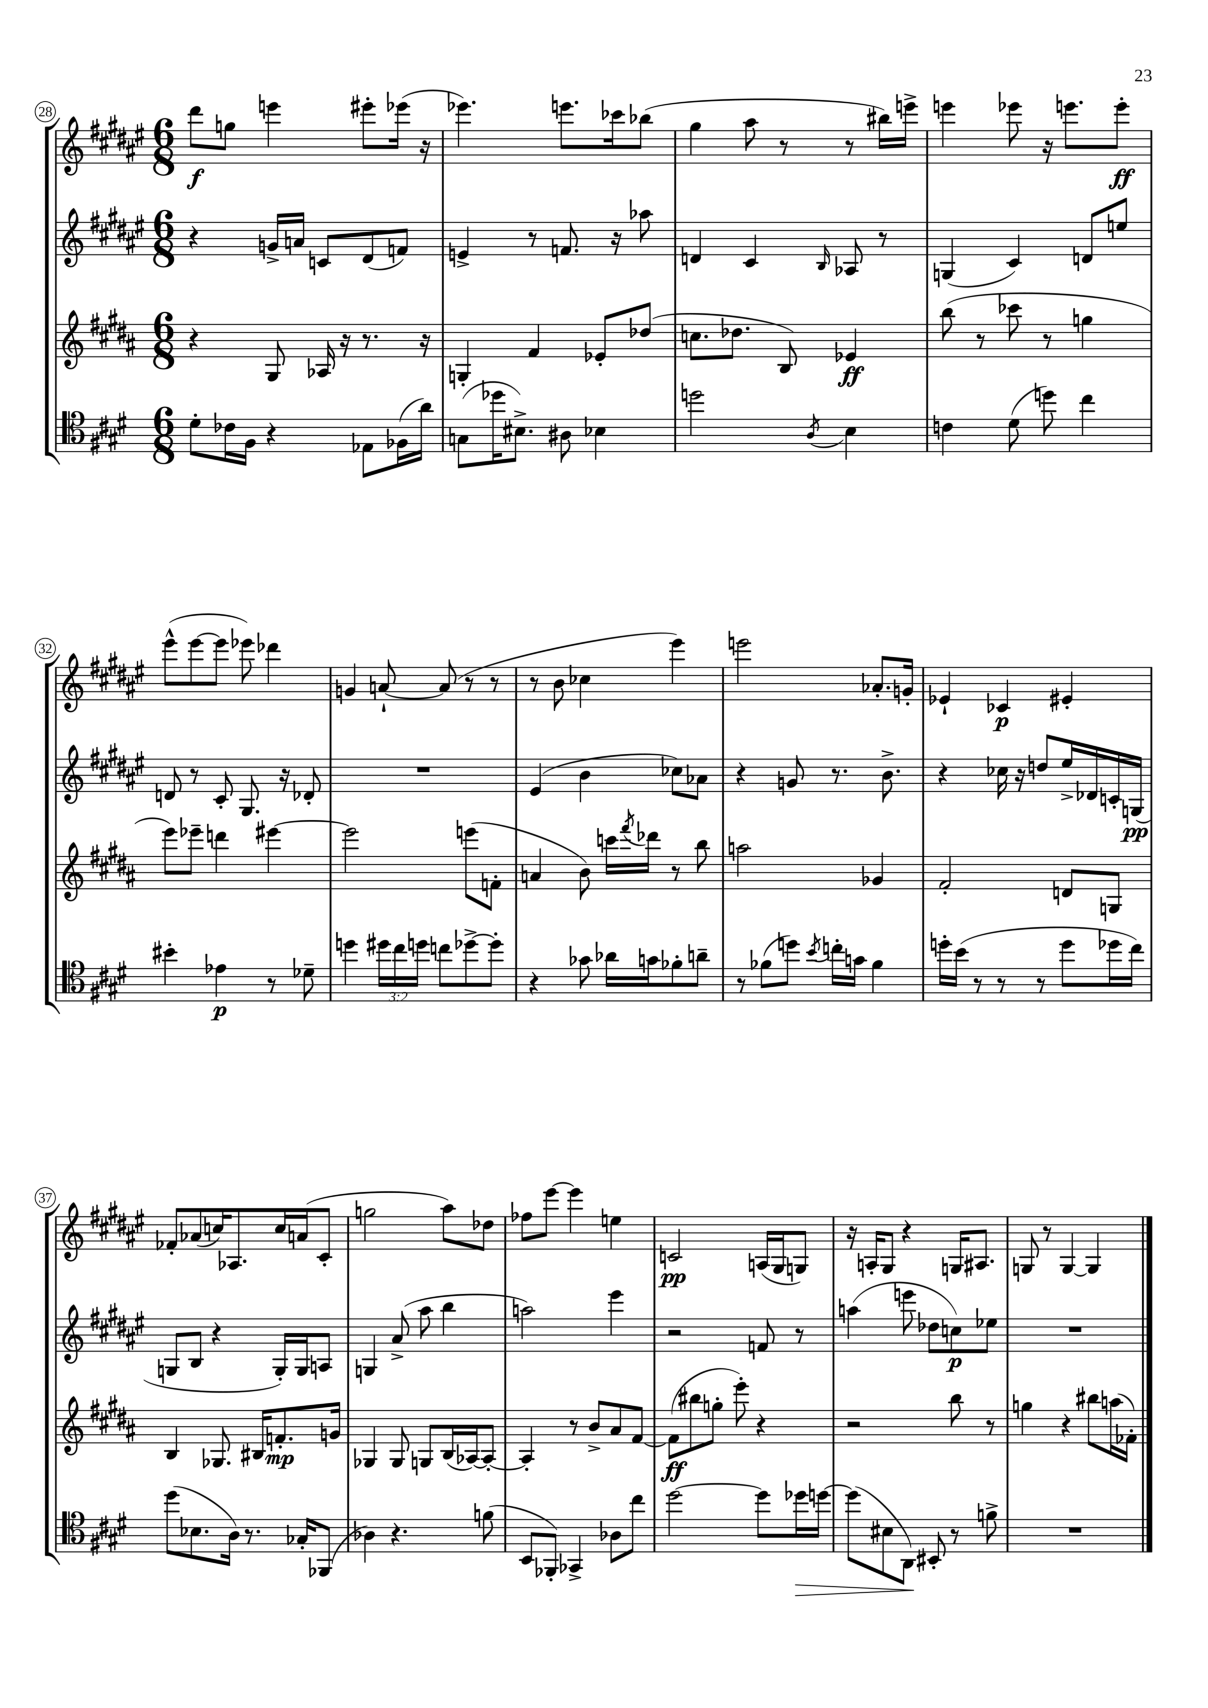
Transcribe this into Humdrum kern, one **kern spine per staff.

**kern	**kern	**kern	**kern
*staff4	*staff3	*staff2	*staff1
*clefC4	*clefG2	*clefG2	*clefG2
*k[f#c#g#d#]	*k[f#c#g#d#a#]	*k[f#c#g#d#a#e#]	*k[f#c#g#d#a#e#]
*M6/8	*M6/8	*M6/8	*M6/8
8d#'\L	4r	4r	8ddd#\L
16c-\L	.	.	8gg\J
16F#\JJ	.	.	.
4r	8G#/	16g^/LL	4eee\
.	.	16a/JJ	.
.	16A-/	8c/L	.
.	16r	.	.
8E-\L	8.r	(8d#/	8eee#'\L
(16F-\L	.	8f/J)	(16eee-\Jk
16a\JJ)	16r	.	16r
=	=	=	=
(8G\L	4G'/	4e^/	4.eee-\)
16dd-\K	.	.	.
8.B#^\J)	.	.	.
.	4f#/	8r	.
8A#\	.	8.f/	8.eee\L
4B-\	8e-'/L	.	.
.	.	16r	16ccc-\k
.	(8dd-/J	8aa-\	(8bb-\J
=	=	=	=
2dd\	8.cc\L	4d/	4gg#\
.	8.dd-\J	.	.
.	.	4c#/	8aa#\
.	8B/)	.	8r
8qA/	.	16qqB/	.
4B\	4e-/	8A-/	8r
.	.	8r	16bb#\LL)
.	.	.	16eee^\JJ
=	=	=	=
4c\	(8bb\	(4G/	4eee\
.	8r	.	.
(8d#\	8ccc-\	4c#/)	8eee-\
8dd\)	8r	.	16r
.	.	.	8.eee\L
4cc#\	4gg\	8d/L	.
.	.	8ee/J	8eee'\J
=	=	=	=
4b#'\	8eee\L)	8d/	(8eee#^^\L
.	8eee-~\J	8r	[8eee#\
4e-\	4ddd\	8c#'/	8eee#\]J
.	.	8.G#/	8eee-\)
8r	[4eee#\	.	4ddd-\
.	.	16r	.
8d-~\	.	8d-'/	.
=	=	=	=
4dd\	2eee#\]	2.r	4g/
24dd#\LL	.	.	[8a`/
24cc#\	.	.	.
24dd\JJ	.	.	.
8cc\L	.	.	(8a/]
[8dd-^\	(8eee\L	.	8r
8dd-'\]J	8f'\J	.	8r
=	=	=	=
4r	4a/	(4e#/	8r
.	.	.	8b\
8g-\	8b\)	4b\	4cc-\
16a-\LL	16ccc\LL	.	.
.	8qfff#/	.	.
16g\J	16ddd-\JJ	.	.
8f-'\	8r	8cc-\L)	4eee#\)
8a~\J	8bb\	8a-\J	.
=	=	=	=
8r	2aa\	4r	2eee\
(8f-\L	.	.	.
8dd\J)	.	8g/	.
8qb/	.	.	.
16cc'\LL	.	8.r	.
16g\JJ	.	.	.
4f-\	4g-/	.	8.a-'/L
.	.	8.b^\	.
.	.	.	16g'/Jk
=	=	=	=
16dd'\LL	2f#'/	4r	4e-`/
(16b\JJ	.	.	.
8r	.	.	.
8r	.	16cc-\	4c-/
.	.	16r	.
8r	.	8dd/L	.
8dd\L	8d/L	16ee#^/L	4e#'/
.	.	16d-/	.
16dd-\L	8G/J	16c'/	.
16cc#\JJ)	.	(16G/JJ	.
=	=	=	=
(8dd#\L	4B/	8G/L	8f-'/L
8.B-\	.	8B/J	(8a-/
.	8.G-/	4r	16cc/K)
16A\Jk)	.	.	8.A-/
8.r	.	.	.
.	16B#/LK	.	.
.	8.f'/	16G'/LL)	16cc/L
16G-'/LK	.	16G/J	(16a/J
(8FF-/J	.	8A/J	8c#'/J
.	16g/Jk	.	.
=	=	=	=
4A-\)	4G-/	4G/	2gg\
4.r	8G-/	(8a#^/	.
.	8G/L	8aa#\	.
.	(16B/L	4bb\	8aa#\L)
.	[16A-/J)	.	.
(8f\	8A-'/_J	.	8dd-\J
=	=	=	=
8BB/L	4A-'/]	2aa\)	8ff-\L
8FF-'/J)	.	.	[8eee#\J
4GG-^/	8r	.	4eee#\]
.	8b^/L	.	.
8A-\L	8a#/	4eee#\	4ee\
8cc#\J	[8f#/J	.	.
=	=	=	=
[2dd#\	(8f#\]L	2r	2c/
.	8bb#\	.	.
.	8gg'\J	.	.
.	8eee'\)	.	.
8dd#\]L	4r	8f/	(16A/LL
.	.	.	16G#/J
16dd-\L	.	8r	8G/J)
[16dd\JJ	.	.	.
=	=	=	=
(8dd\]L	2r	(4aa\	16r
.	.	.	16A'/LK
8B#\	.	.	8G#/J
8AA\J)	.	8eee\	4r
8BB#'/	.	8dd-\L	.
8r	8bb\	8cc\)	16G/LK
.	.	.	8.A#/J
8f^\	8r	8ee-\J	.
=	=	=	=
2.r	4gg\	2.r	8G/
.	.	.	8r
.	4r	.	[4G/
.	8bb#\L	.	4G/]
.	(16aa\L	.	.
.	16f-'\JJ)	.	.
==	==	==	==
*-	*-	*-	*-
